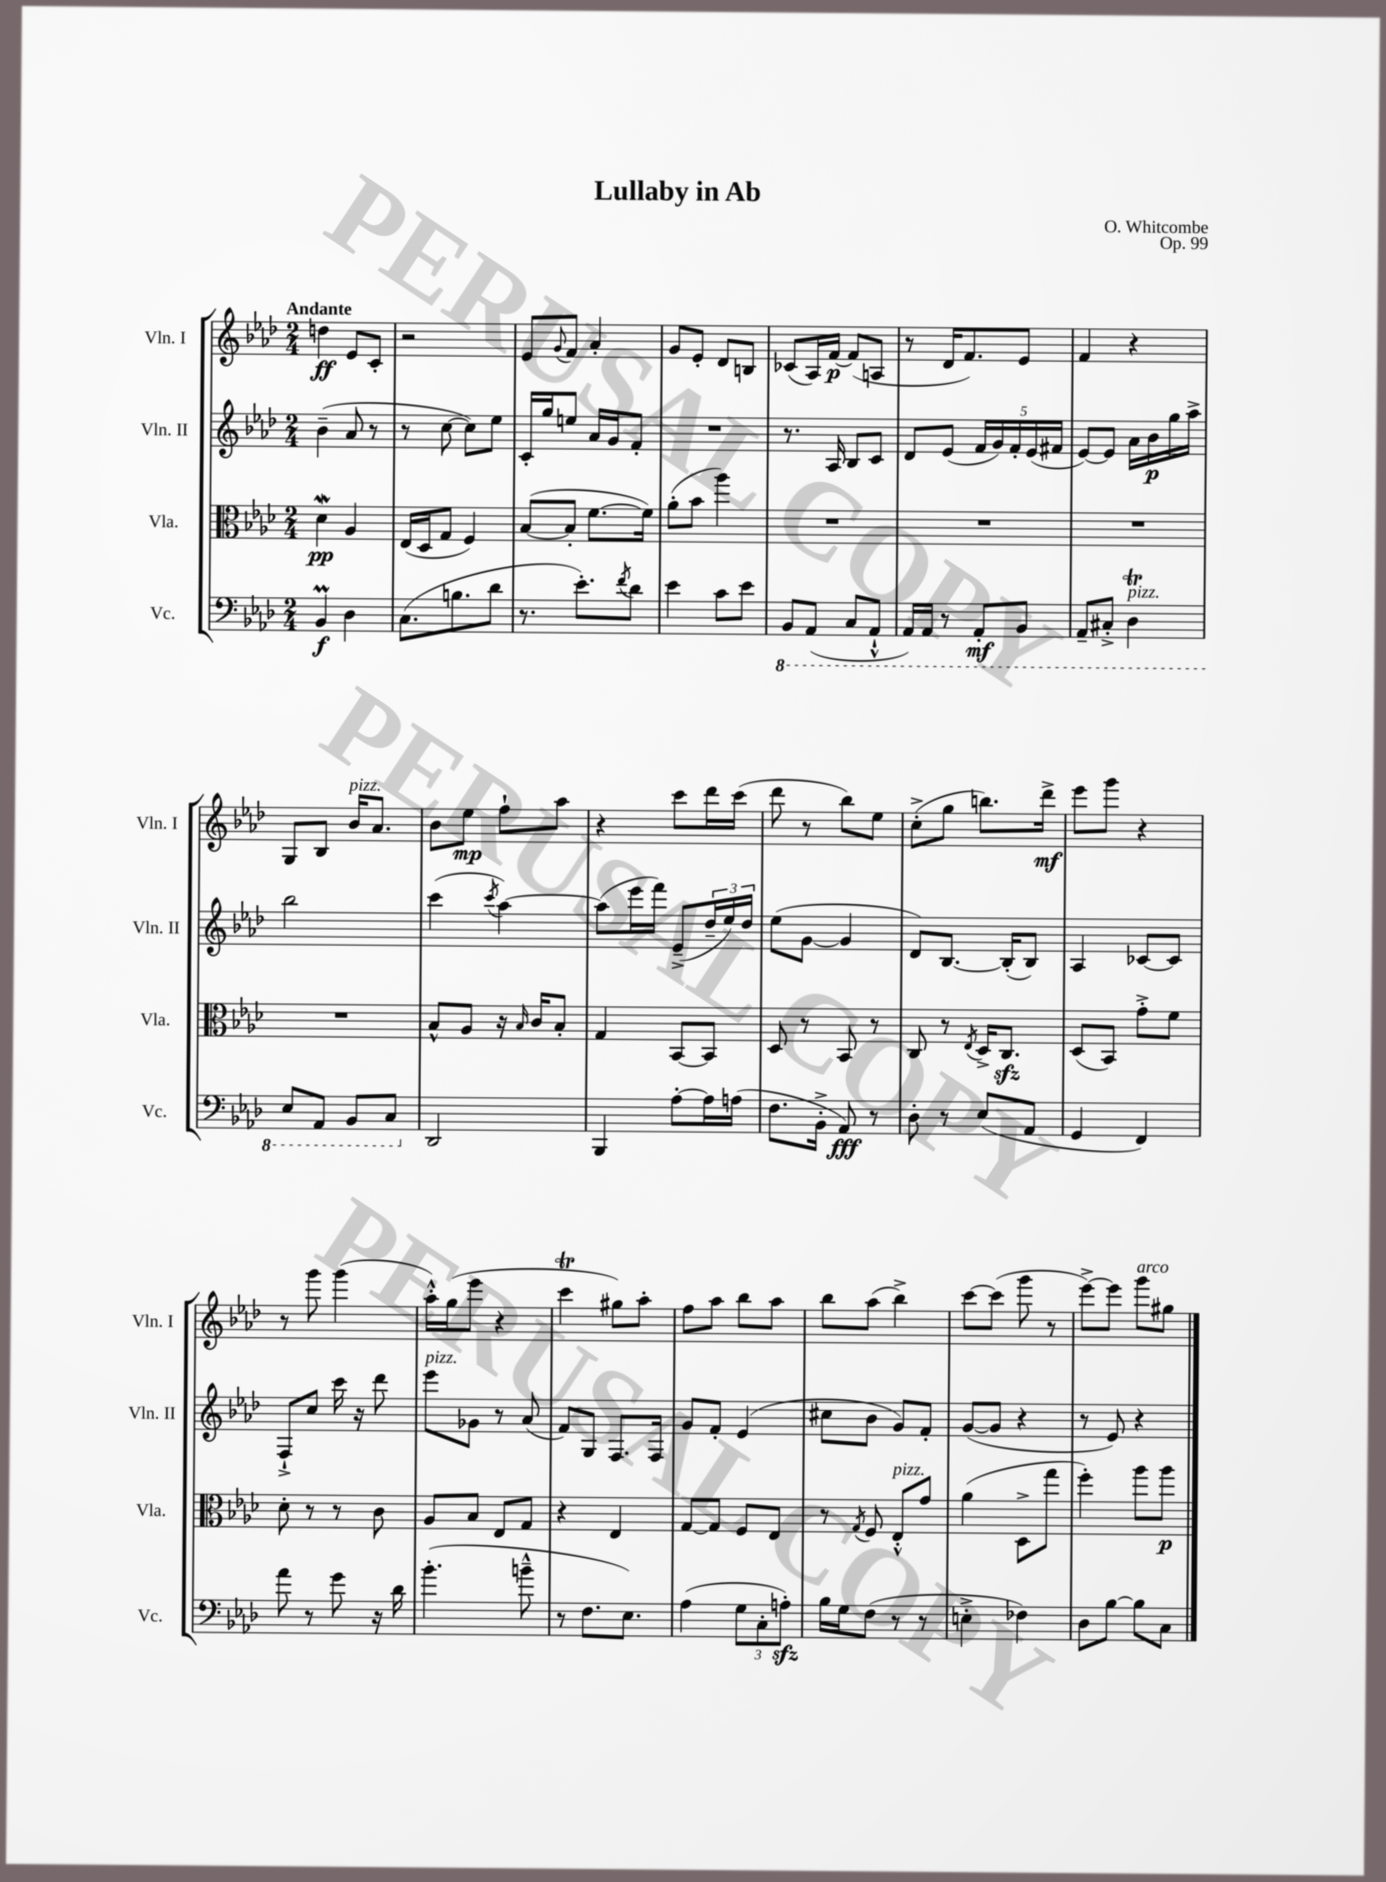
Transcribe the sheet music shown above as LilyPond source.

\header { title = "Lullaby in Ab" composer = "O. Whitcombe" opus = "Op. 99" }
<<
\new StaffGroup <<
\new Staff = "s0" \with { instrumentName = "Vln. I" shortInstrumentName = "Vln. I" } {
    \clef treble \key aes \major \numericTimeSignature \time 2/4 \tempo "Andante"
    d''4\ff ees'8 c'8-. |
    r2 |
    ees'8 \appoggiatura { g'8 } f'8 aes'4-. |
    g'8 ees'8-. des'8 b8 |
    ces'8( aes16) f'16~\p f'8( a8 |
    r8 des'16 f'8.) ees'8 |
    f'4 r4 |
    g8 bes8 bes'16^\markup { \italic "pizz." } aes'8. |
    bes'8 ees''8\mp f''8-! aes''8 |
    r4 c'''8 des'''16 c'''16( |
    des'''8 r8 bes''8) ees''8 |
    c''8-.->( g''8 b''8.) des'''16->\mf |
    ees'''8 g'''8 r4 |
    r8 g'''8 g'''4( |
    aes''16-.-^) g''16( ees'''8 r4 |
    c'''4\trill gis''8) aes''8-. |
    f''8 aes''8 bes''8 aes''8 |
    bes''8 aes''8( bes''4->) |
    c'''8~ c'''8( g'''8 r8 |
    ees'''8~->) ees'''8 g'''8^\markup { \italic "arco" } gis''8 \bar "|." |
}
\new Staff = "s1" \with { instrumentName = "Vln. II" shortInstrumentName = "Vln. II" } {
    \clef treble \key aes \major \numericTimeSignature \time 2/4
    bes'4--( aes'8 r8 |
    r8 c''8~ c''8) ees''8 |
    c'16-. g''16 e''8 aes'16 g'16 f'8-. |
    R2 |
    r8. aes16 bes8 c'8 |
    des'8 ees'8( \tuplet 5/4 { f'16 g'16) f'16-. ees'16( fis'16 } |
    ees'8~) ees'8 aes'16 bes'16\p g''16 aes''16-> |
    bes''2 |
    c'''4( \acciaccatura { c'''8 } aes''4~) |
    aes''8( ees'''16 f'''16) ees'8--->( \tuplet 3/2 { des''16-- ees''16) des''16 } |
    ees''8( g'8~ g'4 |
    des'8) bes8.~ bes16-.( bes8) |
    aes4 ces'8~ ces'8 |
    f8-!-> c''8 c'''16 r16 des'''8 |
    ees'''8^\markup { \italic "pizz." } ges'8 r8 aes'8( |
    f'8) g8 f8. f16 |
    g'8 f'8-. ees'4( |
    cis''8 bes'8 g'8) f'8-. |
    g'8~( g'8 r4 |
    r8 ees'8) r4 \bar "|." |
}
\new Staff = "s2" \with { instrumentName = "Vla." shortInstrumentName = "Vla." } {
    \clef alto \key aes \major \numericTimeSignature \time 2/4
    des'4\mordent\pp aes4 |
    ees16( des16 g8 f4) |
    bes8~( bes8-. f'8.~ f'16) |
    aes'8-.( bes'8 aes''4) |
    R2 |
    R2 |
    R2 |
    R2 |
    bes8-^ aes8 r16 \grace { bes16 } c'16 bes8-. |
    g4 bes,8~ bes,8 |
    des8 r8 bes,8 r8 |
    c8 r8 \acciaccatura { ees8 } des16-> c8.\sfz |
    des8( bes,8) g'8-.-> f'8 |
    des'8-. r8 r8 c'8 |
    aes8 bes8 ees8 g8 |
    r4 ees4 |
    g8~ g8 f8 ees8 |
    r8 \acciaccatura { g8 } f8 ees8-.-^^\markup { \italic "pizz." } g'8 |
    aes'4( des8-> g''8 |
    f''4-.) aes''8 aes''8\p \bar "|." |
}
\new Staff = "s3" \with { instrumentName = "Vc." shortInstrumentName = "Vc." } {
    \clef bass \key aes \major \numericTimeSignature \time 2/4
    bes,4\prall\f des4 |
    c8.( b8. des'8 |
    r8. ees'8.-.) \acciaccatura { f'8 } des'8 |
    ees'4 c'8 ees'8 |
    \ottava #-1 bes,,8 aes,,8( c,8 aes,,8-!-^ |
    aes,,16) aes,,16 r8 aes,,8-.\mf bes,,8 |
    aes,,8-- cis,8-.-> des,4\trill^\markup { \italic "pizz." } |
    ees,8 aes,,8 bes,,8 c,8 \ottava #0 |
    des,2 |
    bes,,4 aes8~-. aes16 a16( |
    f8. bes,16-.-> aes,8\fff) r8 |
    des8-. r8 ees8( aes,8 |
    g,4 f,4) |
    aes'8 r8 g'8 r16 des'16 |
    bes'4.-.( b'8---^ |
    r8 f8. ees8.) |
    aes4( \tuplet 3/2 { g8 c8-. a8-.\sfz) } |
    bes16 g16 f8( r8 r8 |
    e4-.-> fes4) |
    des8 bes8~ bes8 c8 \bar "|." |
}
>>
>>
\layout { \context { \Score \remove "Bar_number_engraver" } }
